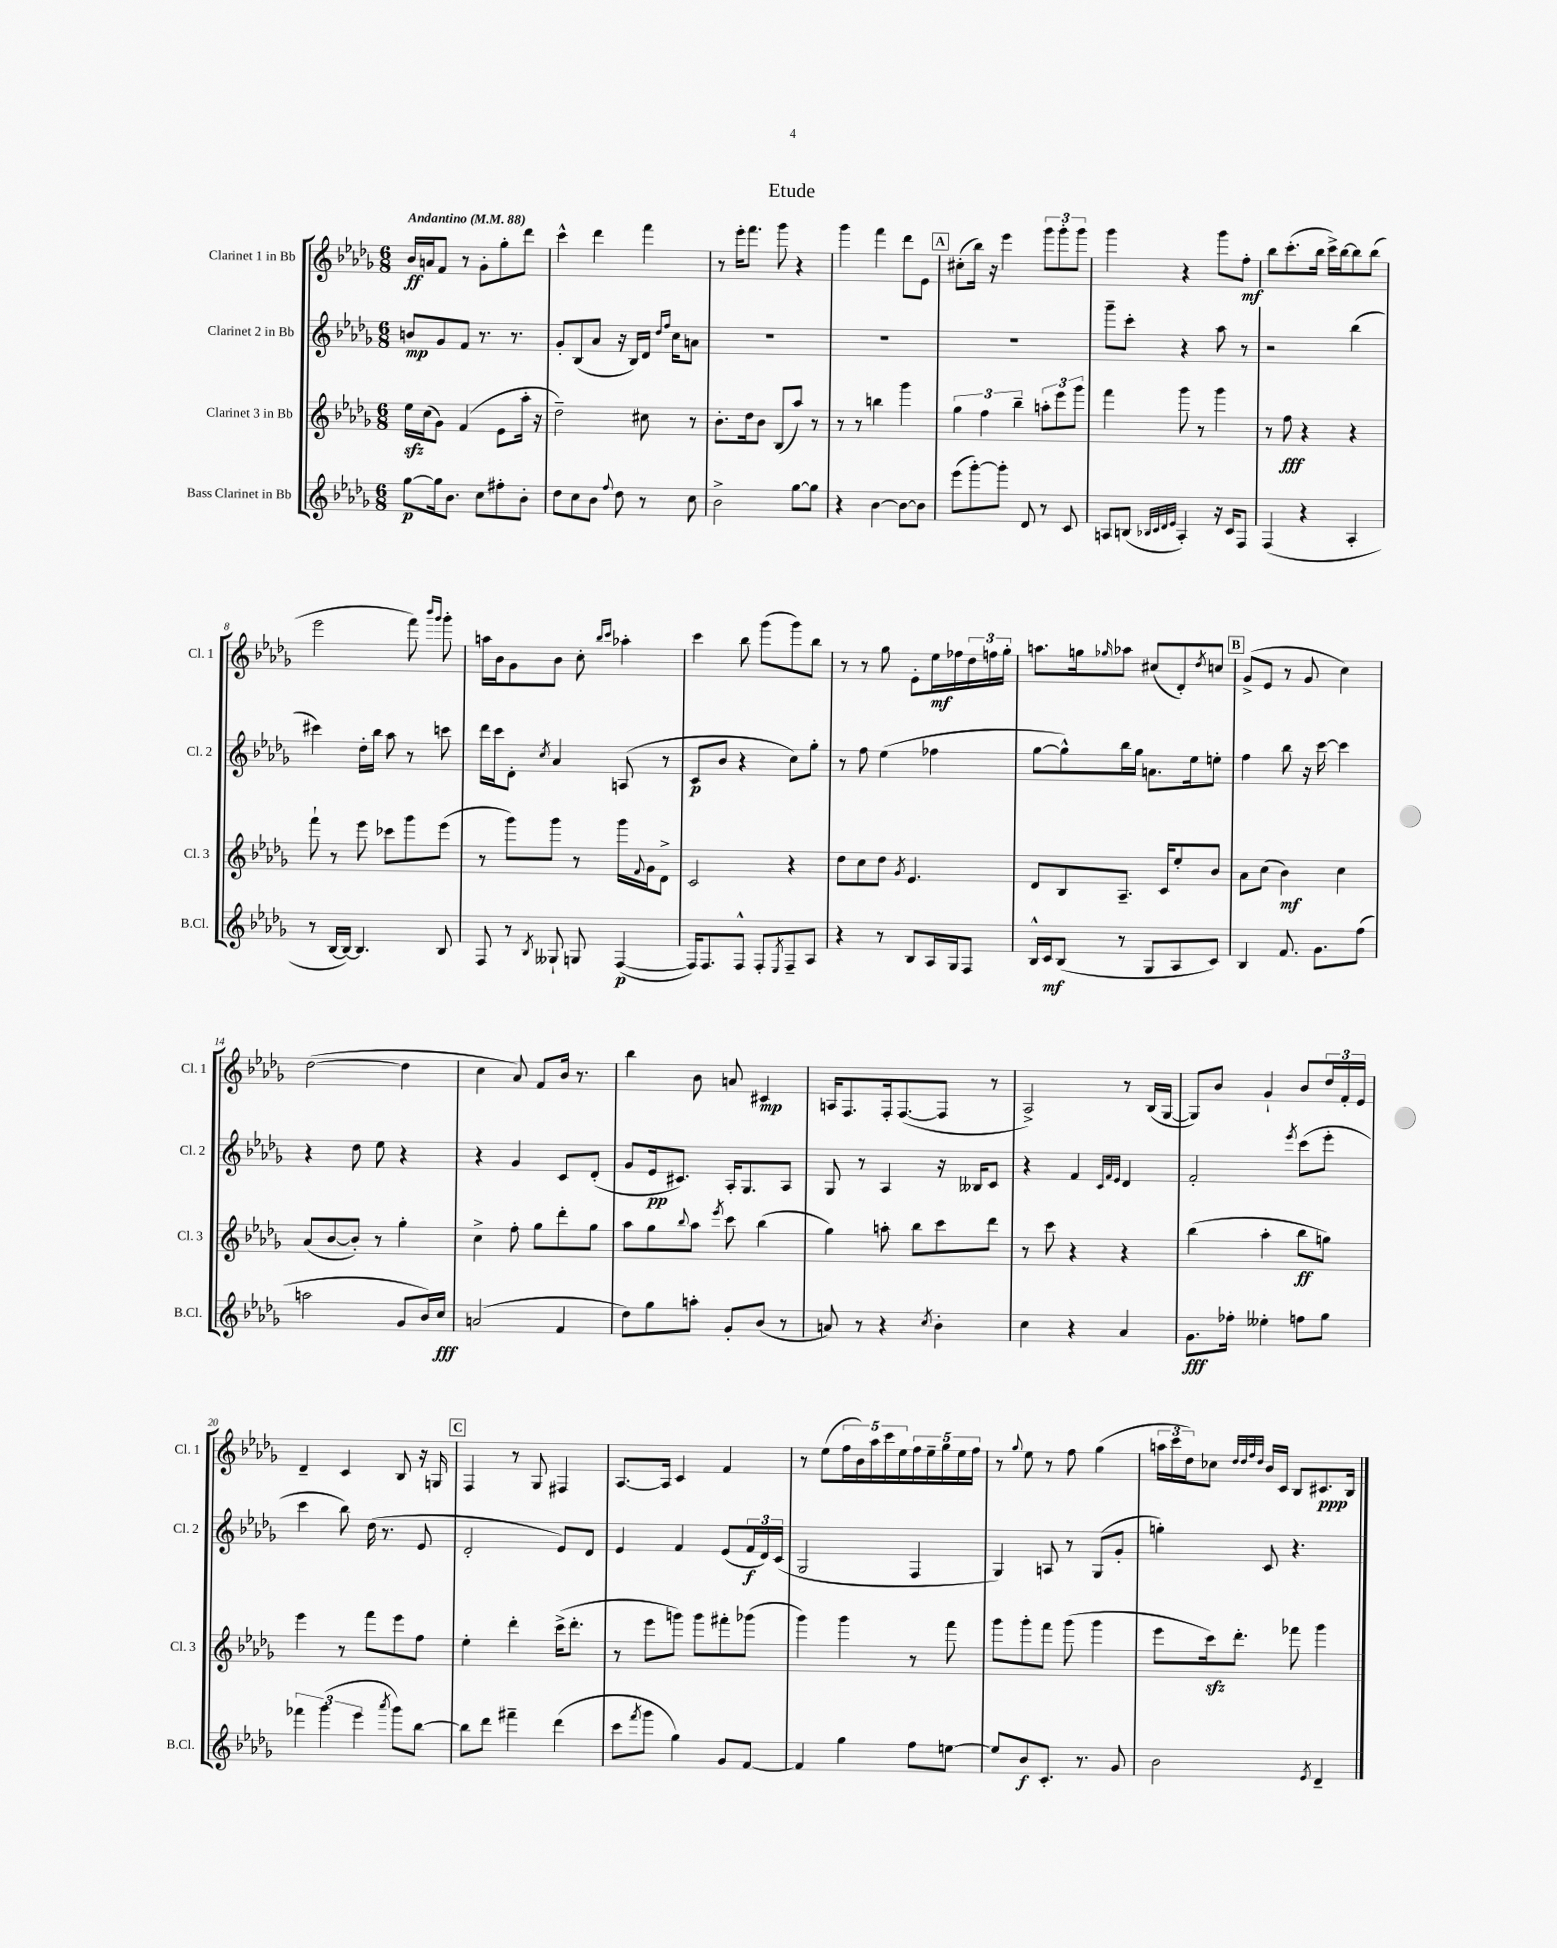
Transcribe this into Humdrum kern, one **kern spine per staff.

**kern	**kern	**kern	**kern
*staff4	*staff3	*staff2	*staff1
*clefG2	*clefG2	*clefG2	*clefG2
*k[b-e-a-d-g-]	*k[b-e-a-d-g-]	*k[b-e-a-d-g-]	*k[b-e-a-d-g-]
*M6/8	*M6/8	*M6/8	*M6/8
*MM88	*MM88	*MM88	*MM88
[8gg-\L	16ee-\LL	8b/L	16b-/LL
.	(16cc\J	.	16a/J
16gg-\]k	8g-\J)	8g-/	8f/J
8.b-\J	.	.	.
.	(4f/	8f/J	8r
8cc\L	.	8.r	8g-'\L
8ff#'\	8e-\L	.	8gg-'\
.	.	8.r	.
8b-'\J	16aa-'\Jk	.	8ddd-\J
.	16r	.	.
=	=	=	=
8dd-\L	2dd-~\)	8g-'/L	4ccc^^\
8cc\	.	(8B-/	.
8b-\J	.	8a-/J	4ddd-\
8qqff/	.	.	.
8dd-\	.	16r	.
.	.	16B-/LL)	.
8r	8cc#\	16d-/JJ	4fff\
.	.	16qqdd-/LL	.
.	.	16qqff/JJ	.
.	.	16cc\LK	.
8cc\	8r	8a\J	.
=	=	=	=
2b-^\	8.b-'\L	2.r	8r
.	.	.	16eee-'\LK
.	16dd-\k	.	8.fff\J
.	8b-\J	.	.
.	(8B-/L	.	8ggg-\
[8gg-\L	8aa-/J)	.	4r
8gg-\]J	8r	.	.
=	=	=	=
4r	8r	2.r	4ggg-\
.	8r	.	.
[4b-\	4bb\	.	4fff\
8b-\_L	4ggg-\	.	8ddd-\L
8b-\]J	.	.	8e-\J
=	=	=	=
(8eee-\L	6gg-\	2.r	(8cc#'\L
[8ggg-'\)	.	.	16bb-\Jk)
.	6ff\	.	.
.	.	.	16r
8ggg-'\]J	.	.	4eee-\
.	6bb-~\	.	.
8d-/	.	.	.
8r	12aa'\L	.	12ggg-\L
.	12eee-\	.	12ggg-'\
8c/	.	.	.
.	12ggg-\J	.	12ggg-\J
=	=	=	=
8A/L	4fff\	8ggg-~\L	4ggg-\
(8B/J	.	8ccc'\J	.
32qqB-/LLL	.	.	.
32qqc/	.	.	.
32qqd-/	.	.	.
32qqe-/JJJ	.	.	.
4A'/)	8ggg-\	4r	4r
.	8r	.	.
16r	4ggg-\	8aa-\	8ggg-\L
16c/LK	.	.	.
8F/J	.	8r	8ff'\J
=	=	=	=
(4F/	8r	2r	8bb-\L
.	8ff\	.	(8.ccc'\
4r	4r	.	.
.	.	.	16bb-\Jk
.	.	.	16ccc^\LL)
.	.	.	[16bb-\J
4A-'/	4r	(4bb-\	8bb-\]
.	.	.	(8bb-\J
=	=	=	=
8r	8fff`\	4ccc#\)	2eee-\
[16B-/LL	8r	.	.
16B-/_JJ)	.	.	.
4.B-/]	8eee-\	16dd-'\LL	.
.	.	16bb-\JJ	.
.	8ccc-\L	8aa-\	.
.	8ggg-\	8r	8fff\)
.	.	.	16qqbbb-/LL
.	.	.	16qqggg-/JJ
8B-/	(8eee-\J	8ccc\	8ggg-'\
=	=	=	=
8F/	8r	16ddd-\LL	16aa\LL
.	.	16ccc\J	16b-\J
8r	8ggg-\L)	8d-'\J	8g-\
8qB-/	.	8qcc/	.
8G--`/	8ggg-\J	4a-/	8b-\J
8G/	8r	.	8cc'\
.	.	.	16qqbb-/LL
.	.	.	16qqccc/JJ
([4F/	16ggg-\LL	(8A/	4aa-'\
.	8qqf/	.	.
.	16g-\J	.	.
.	8d-^\J	8r	.
=	=	=	=
16F/]LK)	2c/	8c/L	4ccc\
8.F/	.	.	.
.	.	8b-/J	.
8F^^/J	.	4r	8bb-\
8F'/L	.	.	(8ggg-\L
8qE-/	.	.	.
8F~/	4r	8cc\L)	8ggg-\)
8A-/J	.	8gg-'\J	8bb-\J
=	=	=	=
4r	8dd-\L	8r	8r
.	8cc\	8ff\	8r
8r	8dd-\J	(4ee-\	8gg-\
.	8qg-/	.	.
8B-/L	4.e-/	.	8e-'\L
16A-/L	.	4ff-\	16ee-\L
16G-/J	.	.	16ff-\
8F/J	.	.	24dd-\
.	.	.	24ff\
.	.	.	24gg-'\JJ
=	=	=	=
16B-^^/LL	8d-/L	[8gg-\L	8.aa\L
16c/J	.	.	.
(8B-/J	8B-/	8gg-^^\])	.
.	.	.	16gg\k
.	.	.	16qqgg-/
8r	8.A-~/J	16bb-\L	8aa-\J
.	.	16gg-\JJ	.
8G-/L	.	8.a\L	(8cc#/L
.	16c/LK	.	.
8A-/	8ee-'/	.	8d-'/)
.	.	16ee-\k	.
.	.	.	8qdd-/
8c/J)	8b-/J	8ee'\J	8cc/J
=	=	=	=
4B-/	8a-\L	4ff\	(8g-^/L
.	(8cc\J	.	8e-/J
8.f/	4b-\)	8bb-\	8r
.	.	16r	8g-/
8.g-\L	.	[16ccc\	.
.	4cc\	4ccc\]	4cc\)
(8ff\J	.	.	.
=	=	=	=
2aa\	(8a-/L	4r	([2dd-\
.	[8b-/	.	.
.	8b-'/]J)	8dd-\	.
.	8r	8ee-\	.
8g-/L	4gg-'\	4r	4dd-\]
16b-/L)	.	.	.
16cc/JJ	.	.	.
=	=	=	=
(2a/	4cc^\	4r	4cc\
.	8ff'\	4g-/	8a-/)
.	8gg-\L	.	8f/L
4f/	8ddd-'\	8c/L	16b-/Jk
.	.	.	8.r
.	8gg-\J	(8d-'/J	.
=	=	=	=
8dd-\L)	8aa-\L	8g-/L	4bb-\
8gg-\	8gg-\	16e-/k	.
.	.	8.c#/J)	.
.	8qqbb-/	.	.
8aa'\J	8aa-\J	.	8b-\
.	8qeee-/	.	.
8g-'/L	8ccc\	16A-'/LK	8a/
.	.	8.G-/	.
(8b-/J	(4bb-\	.	4c#/
8r	.	8A-/J	.
=	=	=	=
8a/)	4gg-\)	8G-/	16A/LK
.	.	.	8.F/
8r	.	8r	.
4r	8aa'\	4A-/	16F'/k
.	.	.	([8.F/
.	8bb-\L	.	.
8qcc/	.	.	.
4b-'\	8ccc\	16r	8F/]J
.	.	16B--/LK	.
.	8ddd-\J	8c/J	8r
=	=	=	=
4cc\	8r	4r	2A-^/)
.	8ccc\	.	.
4r	4r	4f/	.
.	.	32qqc/LLL	.
.	.	32qqf/	.
.	.	32qqe-/JJJ	.
4a-/	4r	4d-/	8r
.	.	.	(16B-/LL
.	.	.	[16G-/JJ
=	=	=	=
8.g-\L	(4bb-\	2f'/	8G-/]L)
.	.	.	8b-/J
16ff-'\Jk	.	.	.
4ee--'\	4aa-'\	.	4g-`/
.	.	8qeee-/	.
8ff\L	8bb-\L	(8ccc\L	8b-/L
8gg-\J	8gg\J)	8eee-'\J	24dd-/L
.	.	.	24f'/
.	.	.	24e-/JJ
=	=	=	=
6fff-\	4eee-\	4ccc\	4d-~/
(6ggg-\	.	.	.
.	8r	8bb-\)	4c/
6eee-\	.	.	.
.	8fff\L	(16dd-\	.
.	.	8.r	.
8qaaa-/	.	.	.
8ggg-\L)	8eee-\	.	8B-/
[8bb-\J	8ff\J	8e-/	16r
.	.	.	16G/
=	=	=	=
8bb-\]L	4ee-'\	2d-'/	4F/
8ddd-\J	.	.	.
4fff#~\	4ddd-'\	.	8r
.	.	.	8G-/
(4ddd-\	(16ccc^\LK	8e-/L)	4F#/
.	8.ddd-'\J	.	.
.	.	8d-/J	.
=	=	=	=
8ccc\L	8r	4e-/	[8.A-/L
8qfff/	.	.	.
8ggg-\J	8eee-\L	.	.
.	.	.	16A-/]Jk
4gg-\)	8ggg\J)	4f/	4c/
.	8ggg\L	.	.
8g-/L	8fff#'\	(8e-/L	4f/
[8f/J	(8ggg-\J	24f/L	.
.	.	24d-/)	.
.	.	(24c/JJ	.
=	=	=	=
4f/]	4ggg-\)	2G-/	8r
.	.	.	(8ee-\L
4gg-\	4ggg-\	.	20ff\L
.	.	.	20b-\)
.	.	.	20aa-\
.	.	.	20ccc\
.	.	.	20ee-\
8ff\L	8r	4F/	20ff\
.	.	.	20ee-~\
.	.	.	20gg-\
[8ee\J	8fff\	.	.
.	.	.	20ee-\
.	.	.	20ff\JJ
=	=	=	=
8ee/]L	8ggg-\L	4G-/)	8r
.	.	.	8qqgg-/
8b-/	8ggg-'\	.	8ee-\
8.c'/J	8fff\J	8A/	8r
.	(8ggg-\	8r	8ff\
8.r	.	.	.
.	4ggg-\	(8G-/L	(4gg-\
8g-/	.	8g-'/J	.
=	=	=	=
2b-\	8eee-\L	4gg'\)	24aa\LL
.	.	.	24ccc\
.	.	.	24dd-\J)
.	16ccc\k)	.	8cc-\J
.	8.ddd-'\J	.	.
.	.	.	32qqdd-/LLL
.	.	.	32qqdd-/
.	.	.	32qqff/
.	.	.	32qqdd-/JJJ
.	.	8c/	16b-/LL
.	.	.	16c/JJ
.	8fff-\	4.r	8B-/L
8qe-/	.	.	.
4d-~/	4ggg-\	.	8.c#/
.	.	.	16B-/Jk
==	==	==	==
*-	*-	*-	*-
